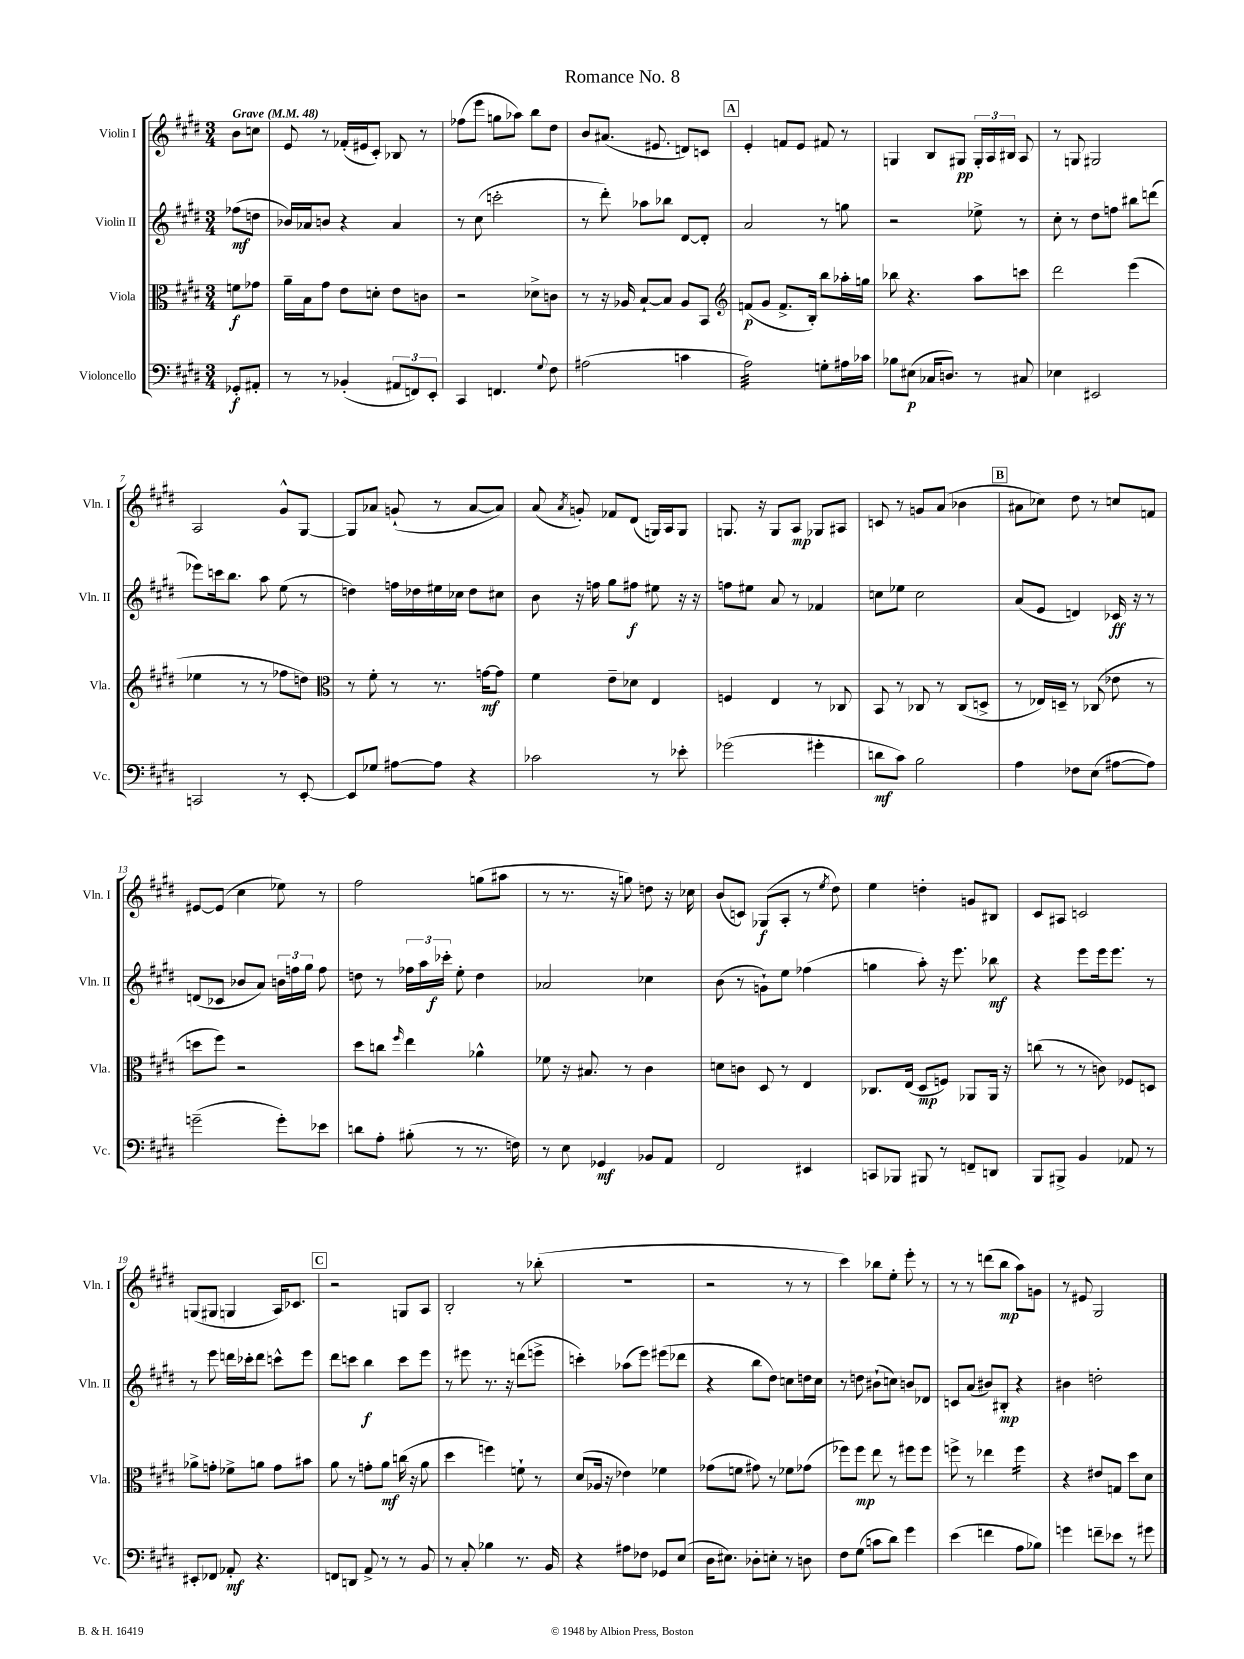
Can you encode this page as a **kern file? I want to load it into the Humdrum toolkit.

**kern	**kern	**kern	**kern
*staff4	*staff3	*staff2	*staff1
*clefF4	*clefC3	*clefG2	*clefG2
*k[f#c#g#d#]	*k[f#c#g#d#]	*k[f#c#g#d#]	*k[f#c#g#d#]
*M3/4	*M3/4	*M3/4	*M3/4
*MM48	*MM48	*MM48	*MM48
8GG-'	8f	(8ff-	8b
8AA#'	8g-	8dd	8cc
=	=	=	=
8r	16a~	16b-)	8e
.	16B	16a-	.
8r	8g#	8b	8r
(4BB-'	8e	4r	(16f-'
.	.	.	16e#
.	8d'	.	8c#')
12AA#	8e	4a-	8B-
12FF)	.	.	.
.	8c	.	8r
12EE'	.	.	.
=	=	=	=
4CC#	2r	8r	(8ff-
.	.	(8cc#	8eee
4.FF	.	2ccc'	8gg
.	.	.	8aa-)
.	8d-^	.	8bb
8qqG#	.	.	.
8F#	8c	.	8dd#
=	=	=	=
(2A#	8r	8r	8b
.	16r	8ddd#')	(8.a#
.	16A-	.	.
.	[8B`	8aa-	.
.	.	.	8.e#
.	8B]	8bb-	.
4c	8A-	[8d#	8d)
.	8BB	8d#']	8c
=	=	=	=
*	*clefG2	*	*
2A)	(8f	2a	4e'
.	8g#	.	.
.	8.f^	.	8f
.	.	.	8e
.	16B')	.	.
8G'	8bb	8r	8f#
16A#	16aa-'	8gg	8r
16c-	16gg	.	.
=	=	=	=
8B-	8bb-	2r	4G
(8E#	4.r	.	.
16C-	.	.	8B
8.D)	.	.	.
.	.	.	8G#
8r	8aa	8ee-^	24G#'
.	.	.	24A
.	.	.	24B#
8C#	8ccc	8r	8A
=	=	=	=
4E-	2ddd#	8cc#'	8r
.	.	8r	8G
2EE#	.	8dd#	2G#
.	.	8ff	.
.	(4eee	8bb#	.
.	.	(8ddd	.
=	=	=	=
2CC	4ee-	8eee-)	2A
.	.	16ccc	.
.	.	8.bb	.
.	8r	.	.
.	8r	8aa	.
8r	8ff-	(8ee	8g#^^
[8EE'	8dd)	8r	[8G#
=	=	=	=
*	*clefC3	*	*
8EE]	8r	4dd)	8G#]
8G-	8f#'	.	8a-
[8A#	8r	16ff	(8g`
.	.	16dd-	.
8A#]	8.r	16ee#	8r
.	.	16cc-	.
4r	.	8dd-	[8a-
.	[16g	.	.
.	8g]	8cc#	8a-])
=	=	=	=
2c-	4f#	8b	(8a
.	.	.	8qa
.	.	16r	8g')
.	.	16ff	.
.	8e~	8gg#	8f-
.	8d-	8ff#	(8d#
8r	4E	8ee#	16G)
.	.	.	16A
8e-'	.	16r	8G
.	.	16r	.
=	=	=	=
(2g-	4F	8ff	8.G
.	.	8ee#	.
.	.	.	16r
.	4E	8a	8G
.	.	8r	8A
4g#'	8r	4f-	8G-
.	8C-	.	8A#
=	=	=	=
8d	8BB	8cc	8c
8c#)	8r	8ee-	8r
2B	8C-	2cc	8g
.	8r	.	(8a
.	(8C-	.	4b-
.	8D^	.	.
=	=	=	=
4A	8r	(8a	8a#
.	16E-)	8e	8cc-)
.	16D~	.	.
8F-	8r	4d)	8dd#
(8E	(8C-	.	8r
[8A#	8e-	16c-	8cc
.	.	16r	.
8A#])	8r	8r	8f
=	=	=	=
(2g~	8dd	(8d	[8e#
.	8ff#)	8c-	(8e#]
.	2r	8b-	4cc#
.	.	8a)	.
8g')	.	24b	8ee-)
.	.	24ff	.
.	.	24gg#	.
8e-	.	8ff	8r
=	=	=	=
8d	8dd#	8dd	2ff#
8A'	8cc	8r	.
.	16qqff#	.	.
(8B#'	4ee	24ff-	.
.	.	24aa	.
.	.	24ccc-'	.
8r	.	8ee'	.
8.r	4a-^^	4dd	(8gg
.	.	.	8aa#
16F)	.	.	.
=	=	=	=
8r	8f-	2a-	8r
8E	16r	.	8.r
.	8.B#	.	.
4GG-	.	.	.
.	.	.	16r
.	8r	.	8gg)
8BB-	4c#	4cc-	8dd
8AA	.	.	16r
.	.	.	16cc-
=	=	=	=
2FF#	8d	(8b	(8b
.	8c	8r	8c)
.	8D#	8g`)	(8G-
.	8r	8ee	8A'
4EE#	4E	(4ff-	8r
.	.	.	8qee
.	.	.	8dd#)
=	=	=	=
8CC	8.C-	4gg	4ee
8BBB-	.	.	.
.	(16E	.	.
8BBB#	8D#	8aa')	4dd'
8r	8F)	16r	.
.	.	8.eee	.
8FF~	8AA-	.	8g
8DD	16AA-	8bb-	8B#
.	16r	.	.
=	=	=	=
8BBB	(8cc	4r	8c#
8BBB#^	8r	.	8A#
4BB	8r	8eee	2c
.	8c)	16eee	.
.	.	8.eee	.
8AA-	8F-	.	.
8r	8D	8r	.
=	=	=	=
8EE#'	8a-^	8r	(8G
8FF-	8g'	8eee	8G#
8AA-'	8f-^	16ddd	4G
.	.	16ccc-'	.
4.r	8a	8ddd	.
.	8g	8ccc^^	16A)
.	.	.	8.c-
.	8b#	8eee	.
=	=	=	=
8FF	8a	8ddd#	2r
8DD	8r	8ccc	.
8AA^	8g'	4bb	.
8r	8a	.	.
8r	(16cc	8ccc	8G
.	16r	.	.
8BB	8a	8eee	8A
=	=	=	=
8r	4dd#	8r	2B'
8C#'	.	8eee#	.
4B-	4ff)	8.r	.
.	.	16r	.
8.r	8f`	(8ddd	8r
.	8r	8eee^	(8bb-'
16BB	.	.	.
=	=	=	=
4r	(8d#	4ccc')	2.r
.	16A-	.	.
.	16r	.	.
8A#	4e-)	(8aa-	.
8F-	.	8eee)	.
8GG-	4f-	(8eee#	.
(8E	.	8ddd-	.
=	=	=	=
16D#	(8g-	4r	2r
8.E#)	.	.	.
.	8f	.	.
8D-'	8g#)	8bb	.
8E'	8r	8dd#)	.
8r	8f-	8cc	8r
8D	(8g-	16dd	8r
.	.	16cc	.
=	=	=	=
8F#	8ff-)	8r	4ccc#)
(8G#	8ff-	8dd	.
8c	8ee	(8b#`	8bb-
8d#)	8r	8cc)	8ee'
4g#	8ff#	8b	8eee'
.	8ff#	8d-	8r
=	=	=	=
(4e	8ff^	8c	8r
.	8r	(8a	8r
4f	4ee-	8b#)	(8ddd
.	.	8B#'	8bb
8A	4ff	4r	8aa)
8B-)	.	.	8g
=	=	=	=
4g	4r	4b#	8r
.	.	.	8e#
8f~	8e#	2dd'	2G#
8e-	8G	.	.
8r	8dd#	.	.
8g#	8d#	.	.
==	==	==	==
*-	*-	*-	*-
